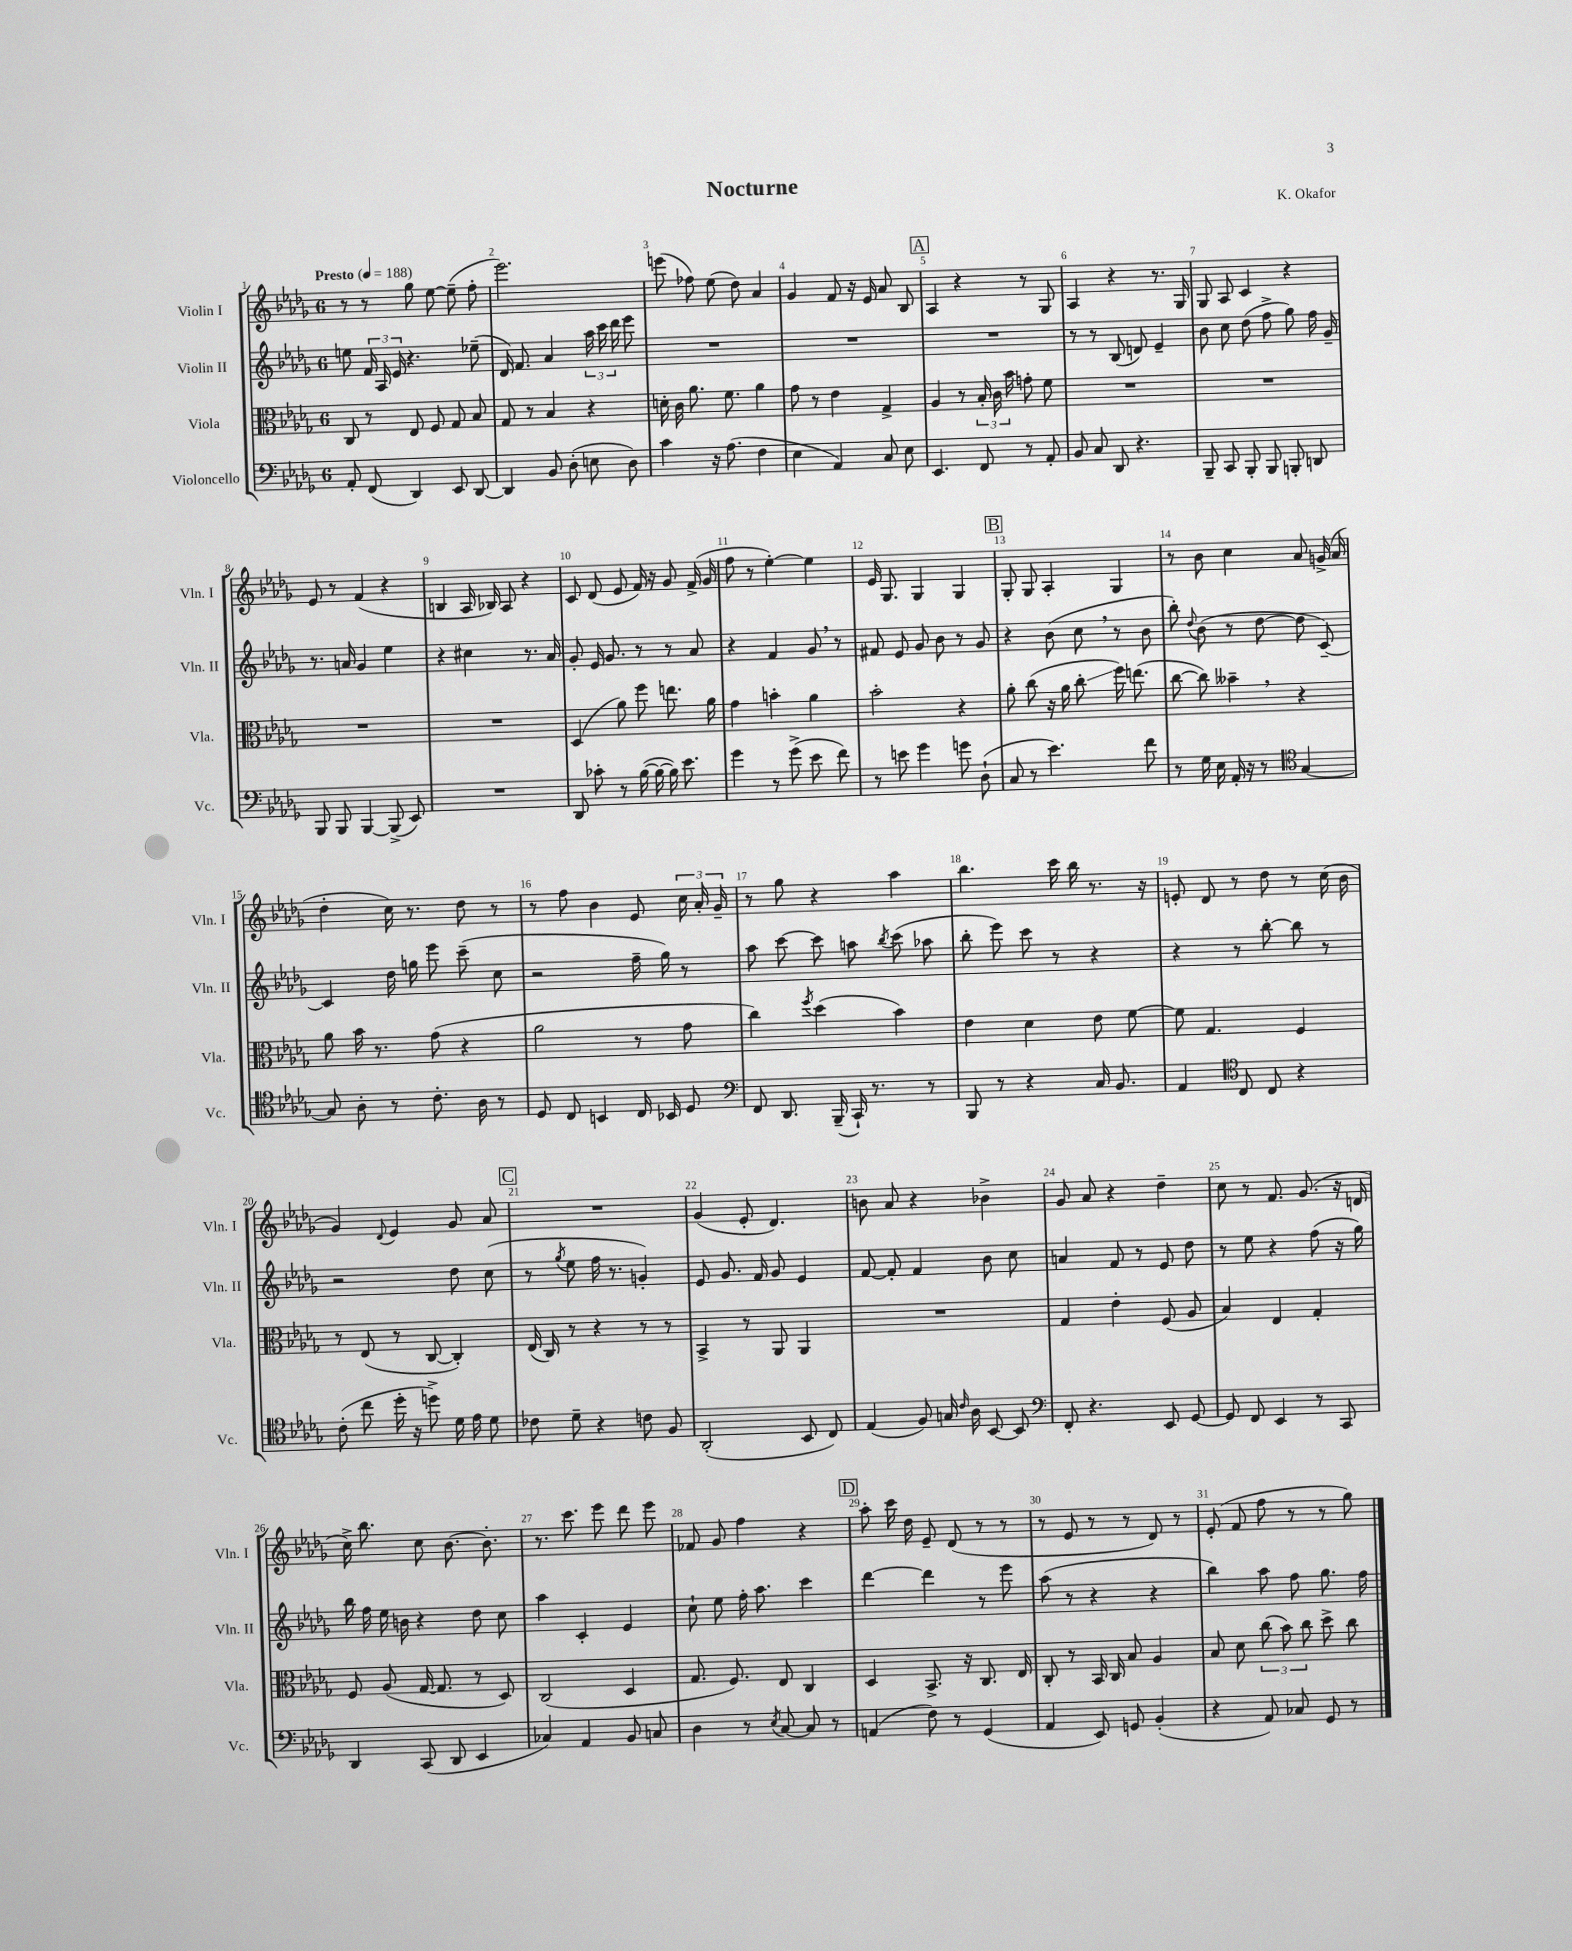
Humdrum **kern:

**kern	**kern	**kern	**kern
*staff4	*staff3	*staff2	*staff1
*clefF4	*clefC3	*clefG2	*clefG2
*k[b-e-a-d-g-]	*k[b-e-a-d-g-]	*k[b-e-a-d-g-]	*k[b-e-a-d-g-]
*M6/8	*M6/8	*M6/8	*M6/8
*MM188	*MM188	*MM188	*MM188
8AA-'	8C	8ee	8r
(8FF	8r	24f	8r
.	.	24A-	.
.	.	24e-	.
4DD-)	8E-	4.r	8gg-
.	8F	.	[8ee-
8EE-	8G-	.	(8ee-~]
[8DD-	8B-	(8ee-~	8ff'
=	=	=	=
4DD-]	8G-	16d-)	2.eee-)
.	.	8.f	.
.	8r	.	.
8BB-	4B-	4a-	.
(8D-'	.	.	.
8E	4r	24aa-	.
.	.	24ccc	.
.	.	24ddd-	.
8D-)	.	8eee-	.
=	=	=	=
4c	16d'	2.r	(8eee
.	16c	.	.
.	8.a-	.	8ff-)
16r	.	.	(8ee-
(8.A-	8.f	.	.
.	.	.	8dd-)
4F	4a-	.	4a-
=	=	=	=
4E-	8g-	2.r	4g-
.	8r	.	.
4AA-)	4e-	.	8f
.	.	.	16r
.	.	.	16e-
8C	4G-^	.	8a-
8E-	.	.	8B-
=	=	=	=
4.EE-	4A-	2.r	4A-
.	8r	.	4r
8FF	24B-'	.	.
.	24c	.	.
.	24b-	.	.
8r	8g'	.	8r
8AA-'	8f	.	8G-
=	=	=	=
8BB-	2.r	8r	4A-
8C	.	8r	.
8DD-	.	(8B-	4r
4.r	.	8d)	.
.	.	4e-~	8.r
.	.	.	16G-
=	=	=	=
8BBB-~	2.r	8b-	8G-
8CC	.	8cc	8A-
8BBB-'	.	(8dd-	4c
8BBB-	.	8ff^	.
8BBB'	.	8gg-)	4r
8DD	.	16ff	.
.	.	16g-~	.
=	=	=	=
8BBB-	2.r	8.r	8e-
8BBB-	.	.	8r
.	.	16a	.
[4BBB-	.	4g-	(4f
(8BBB-^]	.	4ee-	4r
8EE-)	.	.	.
=	=	=	=
2.r	2.r	4r	4B
.	.	4cc#	16A-
.	.	.	16B-)
.	.	.	8A-
.	.	8.r	4r
.	.	16a-	.
=	=	=	=
8DD-	(4D-	8g-'	8c
8c-'	.	16e-	(8d-
.	.	8.g-	.
8r	8a-)	.	8e-
([16B-	8ff	8r	16f)
16B-_	.	.	16r
16B-])	8.ee	8r	8g-
8.e-	.	.	.
.	.	8a-	(16f^
.	16a-	.	16g-
=	=	=	=
4g-	4g-	4r	8ff
.	.	.	8r
8r	4b'	4f	[4ee-')
(8g-^	.	.	.
8e-	4a-	8g-	4ee-]
8f)	.	8r	.
=	=	=	=
8r	2b-'	8f#	16e-
.	.	.	8.G-
8e	.	8e-	.
4g-	.	8g-	4G-
.	.	8b-	.
8g	4r	8r	4G-
(8D-`	.	8g-	.
=	=	=	=
8C	8a-'	4r	8G-'
8r	(8cc	.	8G-
4.e-)	16r	(8b-	4A-'
.	16a-	.	.
.	8cc'	8cc	.
.	16ff)	8r	4G-
.	(8.ee	.	.
8f	.	8b-	.
=	=	=	=
8r	[8cc	8bb-')	8r
.	.	8qqdd-	.
16G-	8cc])	(8b-	8b-
16E-	.	.	.
16AA-'	4b--~	8r	4cc
16r	.	.	.
8r	.	[8dd-	.
*clefC4	*	*	*
[4G-	4r	8dd-]	8a-
.	.	[8c~)	(16g^
.	.	.	16a-
=	=	=	=
8G-]	8a-	4c]	4dd-'
8A-'	16b-	.	.
.	8.r	.	.
8r	.	16dd-	16cc)
.	.	16gg	8.r
8.c'	(8g-	8eee-	.
.	4r	(8ccc~	8dd-
16A-	.	.	.
8r	.	8cc	8r
=	=	=	=
8D-	2a-	2r	8r
8C	.	.	8ff
4BB	.	.	4b-
16C	8r	16ff~	8e-
16BB-	.	16gg-)	.
8D-	8g-	8r	24cc
.	.	.	24a-'
.	.	.	24g-~
=	=	=	=
*clefF4	*	*	*
8FF	4cc)	8aa-	8r
8.DD-	.	[8ccc	8gg-
.	8qff	.	.
.	(4dd-	8ccc]	4r
(16BBB-~	.	.	.
16CC`)	.	8aa	.
8.r	.	.	.
.	.	8qbb-	.
.	4b-)	(8ccc	4aa-
8r	.	8aa-	.
=	=	=	=
8BBB-	4e-	8bb-'	4.bb-
8r	.	8eee-)	.
4r	4d-	8ccc	.
.	.	8r	16ccc
.	.	.	16bb-
16C	8e-	4r	8.r
8.BB-	.	.	.
.	[8f	.	.
.	.	.	16r
=	=	=	=
4AA-	8f]	4r	8e'
.	4.G-	.	8d-
*clefC4	*	*	*
8C	.	8r	8r
8C	.	[8bb-'	8dd-
4r	4F	8bb-]	8r
.	.	8r	(16cc
.	.	.	16b-
=	=	=	=
(8c'	8r	2r	4g-)
8cc	(8E-	.	.
.	.	.	8qqd-
16dd-'	8r	.	4e-
16r	.	.	.
8dd^)	[8C	.	.
16d-	4C'])	8dd-	8g-
16e-	.	.	.
8d-	.	(8cc	8a-
=	=	=	=
8c-	(16E-	8r	2.r
.	16C)	.	.
.	.	8qgg-	.
8d-~	8r	8ee-	.
4r	4r	16ff	.
.	.	8.r	.
8c	8r	4g')	.
8F	8r	.	.
=	=	=	=
(2AA-'	4BB-^	8e-	(4g-
.	.	8.g-	.
.	8r	.	8e-'
.	.	16f	.
.	8AA-	8g-	4.d-)
8BB-	4AA-	4e-	.
8C)	.	.	.
=	=	=	=
(4E-	2.r	[8f	8b
.	.	8f']	8a-
8F)	.	4f	4r
16G	.	.	.
16qqc	.	.	.
16A-	.	.	.
[8BB-	.	8b-	4b-^
8BB-]	.	8cc	.
=	=	=	=
*clefF4	*	*	*
8FF'	4G-	4a	8g-
4.r	.	.	8a-
.	4e-'	8f	4r
.	.	8r	.
8EE-	(8F	8e-	4dd-~
[8GG-	8A-	8dd-	.
=	=	=	=
8GG-]	4B-)	8r	8cc
8FF	.	8ee-	8r
4EE-	4E-	4r	8.f
.	.	.	(8.g-
8r	4G-'	(8ff	.
8CC	.	16r	16r
.	.	16gg-)	16d
=	=	=	=
4DD-	8F	16bb-	16cc^)
.	.	16ff	8.bb-
.	(8A-	16ee-	.
.	.	16b	.
(8CC	[16G-	4r	8cc
.	8.G-]	.	.
8DD-	.	.	[8.b-
4EE-	8r	8dd-	.
.	.	.	8.b-']
.	8D-)	8cc	.
=	=	=	=
4C-)	(2C	4aa-	8.r
.	.	.	8.ccc
4AA-	.	4c'	.
.	.	.	8eee-
8BB-	4D-	4e-	8ddd-
8C	.	.	8eee-
=	=	=	=
4D-	8.G-	8cc`	8f-
.	.	8ee-	8g-
.	8.F)	.	.
8r	.	16ff'	4ff
.	.	8.aa-	.
8qE-	.	.	.
[8C	8E-	.	.
8C]	4C	4ccc	4r
8r	.	.	.
=	=	=	=
(4AA	4D-	[4ddd-	8aa-'
.	.	.	16ccc
.	.	.	16dd-
8F)	8.BB-^	4ddd-]	8e-~
8r	.	.	(8d-
.	16r	.	.
(4GG-	8.C	8r	8r
.	.	8eee-	8r
.	16E-	.	.
=	=	=	=
4AA-	8C'	(8aa-	8r
.	8r	8r	8e-
8EE-)	16BB-	4r	8r
.	16C	.	.
8GG	8B-	.	8r
(4BB-'	4A-	4r	8d-)
.	.	.	8r
=	=	=	=
4r	8B-	4bb-)	(8e-'
.	8d-	.	8f
8AA-)	(12cc	8aa-	8ff
.	12b-)	.	.
8C-	.	8ff	8r
.	12cc	.	.
8GG-	8dd-^	8.gg-	8r
8r	8cc	.	8gg-)
.	.	16ff	.
==	==	==	==
*-	*-	*-	*-
